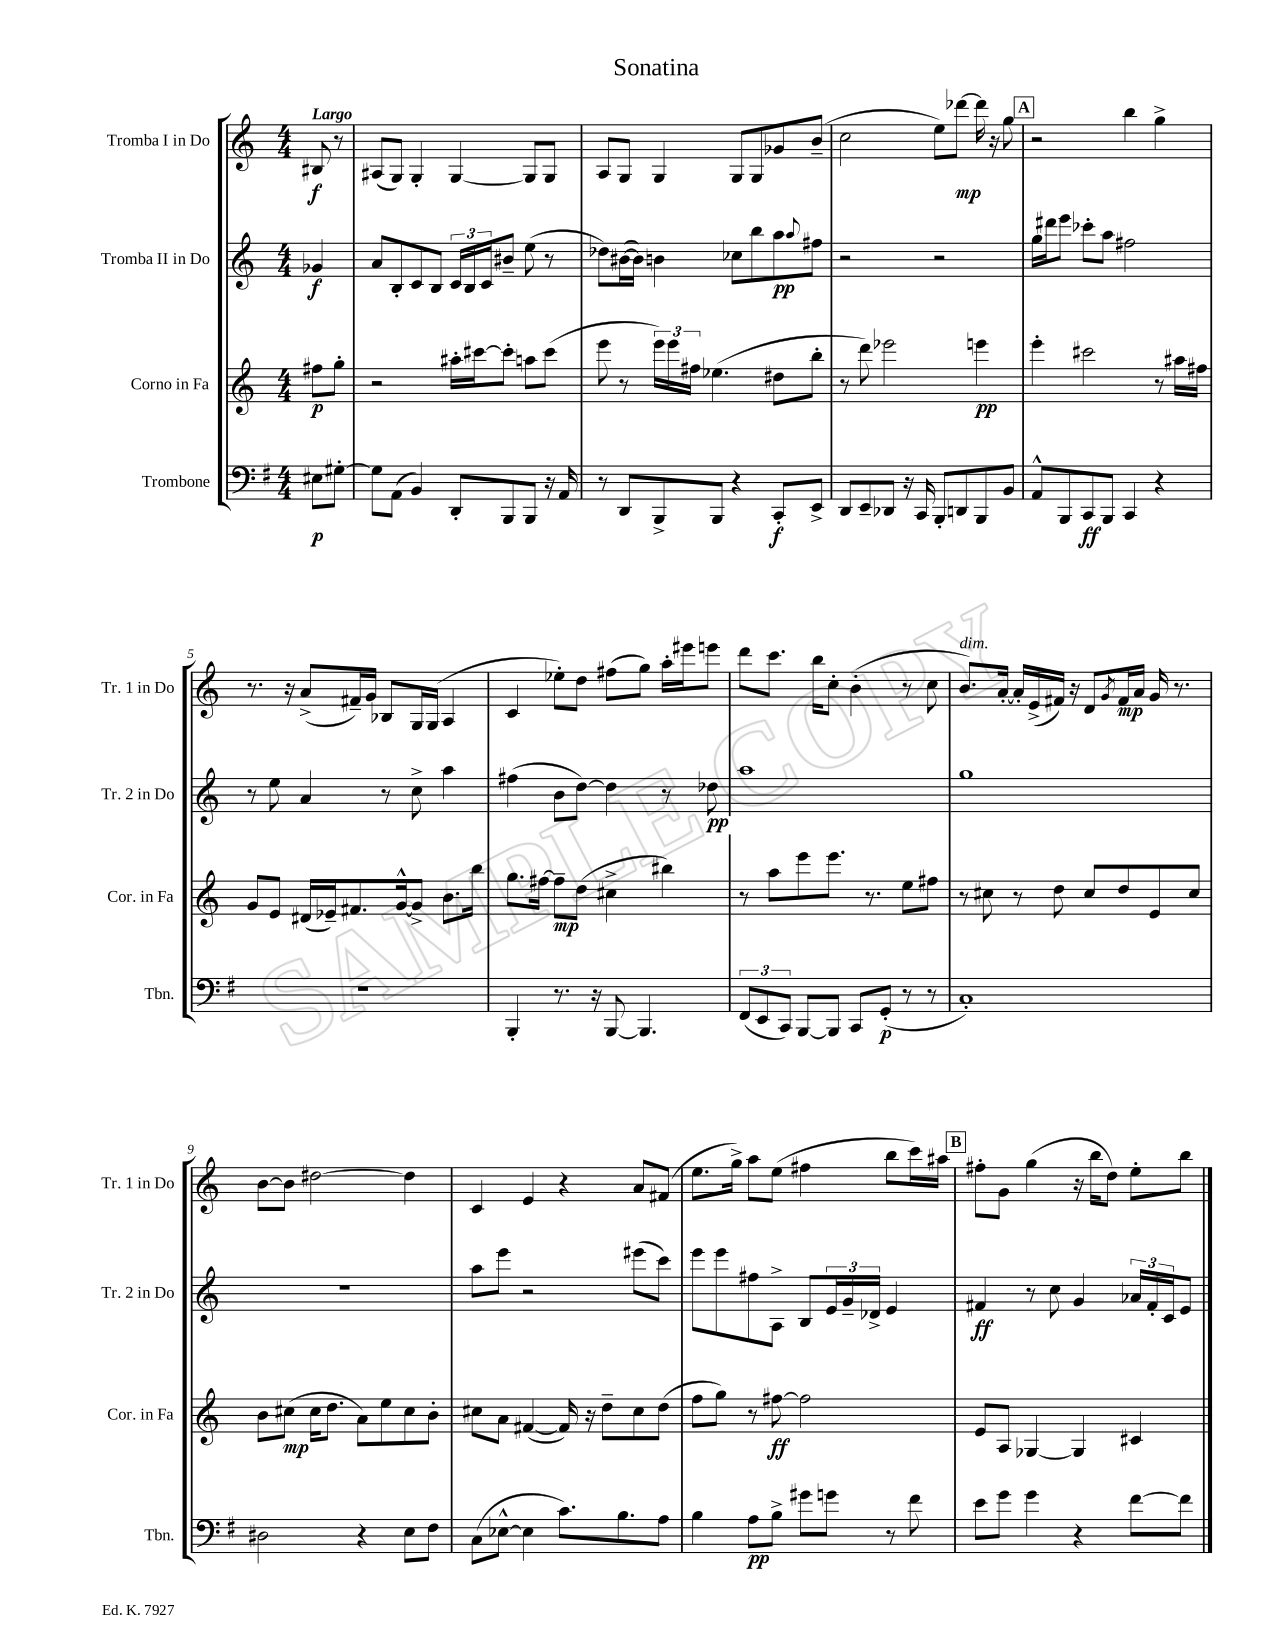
\header { title = "Sonatina" }
<<
\new StaffGroup <<
\new Staff = "s0" \with { instrumentName = "Tromba I in Do" shortInstrumentName = "Tr. 1 in Do" } {
    \clef treble \key c \major \numericTimeSignature \time 4/4 \partial 4 \tempo "Largo"
    bis8\f r8 |
    ais8( g8) g4-. g4~ g8 g8 |
    a8 g8 g4 g8 g8 ges'8 b'8--( |
    c''2 e''8) des'''8~\mp des'''16 r16 g''8 |
    \mark \markup { \box "A" } r2 b''4 g''4-> |
    r8. r16 a'8->( fis'16--) g'16 bes8 g16 g16( a4 |
    c'4 ees''8-.) d''8 fis''8( g''8) a''16-. eis'''16 e'''8 |
    d'''8 c'''8. b''16 c''8-. b'4-.( r8 c''8 |
    b'8.^\markup { \italic "dim." }) a'16~-. a'16-. e'16->( fis'16) r16 d'8 \acciaccatura { g'8 } fis'16\mp a'16 g'16 r8. |
    b'8~ b'8 dis''2~ dis''4 |
    c'4 e'4 r4 a'8 fis'8( |
    e''8. g''16->) a''8 e''8( fis''4 b''8 c'''16) ais''16 |
    \mark \markup { \box "B" } fis''8-. g'8 g''4( r16 b''16 d''8) e''8-. b''8 \bar "|." |
}
\new Staff = "s1" \with { instrumentName = "Tromba II in Do" shortInstrumentName = "Tr. 2 in Do" } {
    \clef treble \key c \major \numericTimeSignature \time 4/4 \partial 4
    ges'4\f |
    a'8 b8-. c'8 b8 \tuplet 3/2 { c'16 b16 c'16 } bis'8-- e''8( r8 |
    des''8) bis'16~( bis'16) b'4 ces''8 b''8 a''8\pp \appoggiatura { a''8 } fis''8 |
    r2 r2 |
    \mark \markup { \box "A" } g''16 dis'''16 e'''8 ces'''8-. a''8 fis''2 |
    r8 e''8 a'4 r8 c''8-> a''4 |
    fis''4( b'8 d''8~) d''4 r8 des''8\pp |
    a''1 |
    g''1 |
    r1 |
    a''8 e'''8 r2 eis'''8( c'''8) |
    e'''8 e'''8 fis''8 a8-> b8 \tuplet 3/2 { e'16 g'16-- des'16-> } e'4 |
    \mark \markup { \box "B" } fis'4\ff r8 c''8 g'4 \tuplet 3/2 { aes'16 fis'16-. c'16 } e'8 \bar "|." |
}
\new Staff = "s2" \with { instrumentName = "Corno in Fa" shortInstrumentName = "Cor. in Fa" } {
    \clef treble \key c \major \numericTimeSignature \time 4/4 \partial 4
    fis''8\p g''8-. |
    r2 ais''16-. cis'''16~ cis'''8-. a''8 cis'''8( |
    e'''8 r8 \tuplet 3/2 { e'''16) e'''16 fis''16 } ees''4.( dis''8 b''8-. |
    r8 d'''8) ees'''2 e'''4\pp |
    \mark \markup { \box "A" } e'''4-. cis'''2 r8 ais''16 fis''16 |
    g'8 e'8 dis'16( ees'16--) fis'8. g'16~-^ g'8-> b'8. b''16 |
    g''8. fis''16~ fis''8--\mp d''8( cis''4-> bis''4) |
    r8 a''8 e'''8 e'''8. r8. e''8 fis''8 |
    r8 cis''8 r8 d''8 cis''8 d''8 e'8 cis''8 |
    b'8 cis''8\mp( cis''16 d''8. a'8) e''8 cis''8 b'8-. |
    cis''8 a'8 fis'4~( fis'16) r16 d''8-- cis''8 d''8( |
    f''8 g''8) r8 fis''8~\ff fis''2 |
    \mark \markup { \box "B" } e'8 a8 ges4~ ges4 cis'4 \bar "|." |
}
\new Staff = "s3" \with { instrumentName = "Trombone" shortInstrumentName = "Tbn." } {
    \clef bass \key g \major \numericTimeSignature \time 4/4 \partial 4
    eis8\p gis8~-. |
    gis8 a,8( b,4) d,8-. b,,8 b,,8 r16 a,16 |
    r8 d,8 b,,8-> b,,8 r4 c,8-.\f e,8-> |
    d,8 e,8-- des,8 r16 c,16 b,,8-. d,8 b,,8 b,8 |
    \mark \markup { \box "A" } a,8-^ b,,8 c,8\ff b,,8 c,4 r4 |
    R1 |
    b,,4-. r8. r16 b,,8~ b,,4. |
    \tuplet 3/2 { fis,8( e,8 c,8) } b,,8~ b,,8 c,8 g,8-.\p( r8 r8 |
    c1-.) |
    dis2 r4 e8 fis8 |
    c8( ees8~-^ ees4 c'8.) b8. a8 |
    b4 a8\pp b8-> gis'8 g'8 r8 fis'8 |
    \mark \markup { \box "B" } e'8 g'8 g'4 r4 fis'8~ fis'8 \bar "|." |
}
>>
>>
